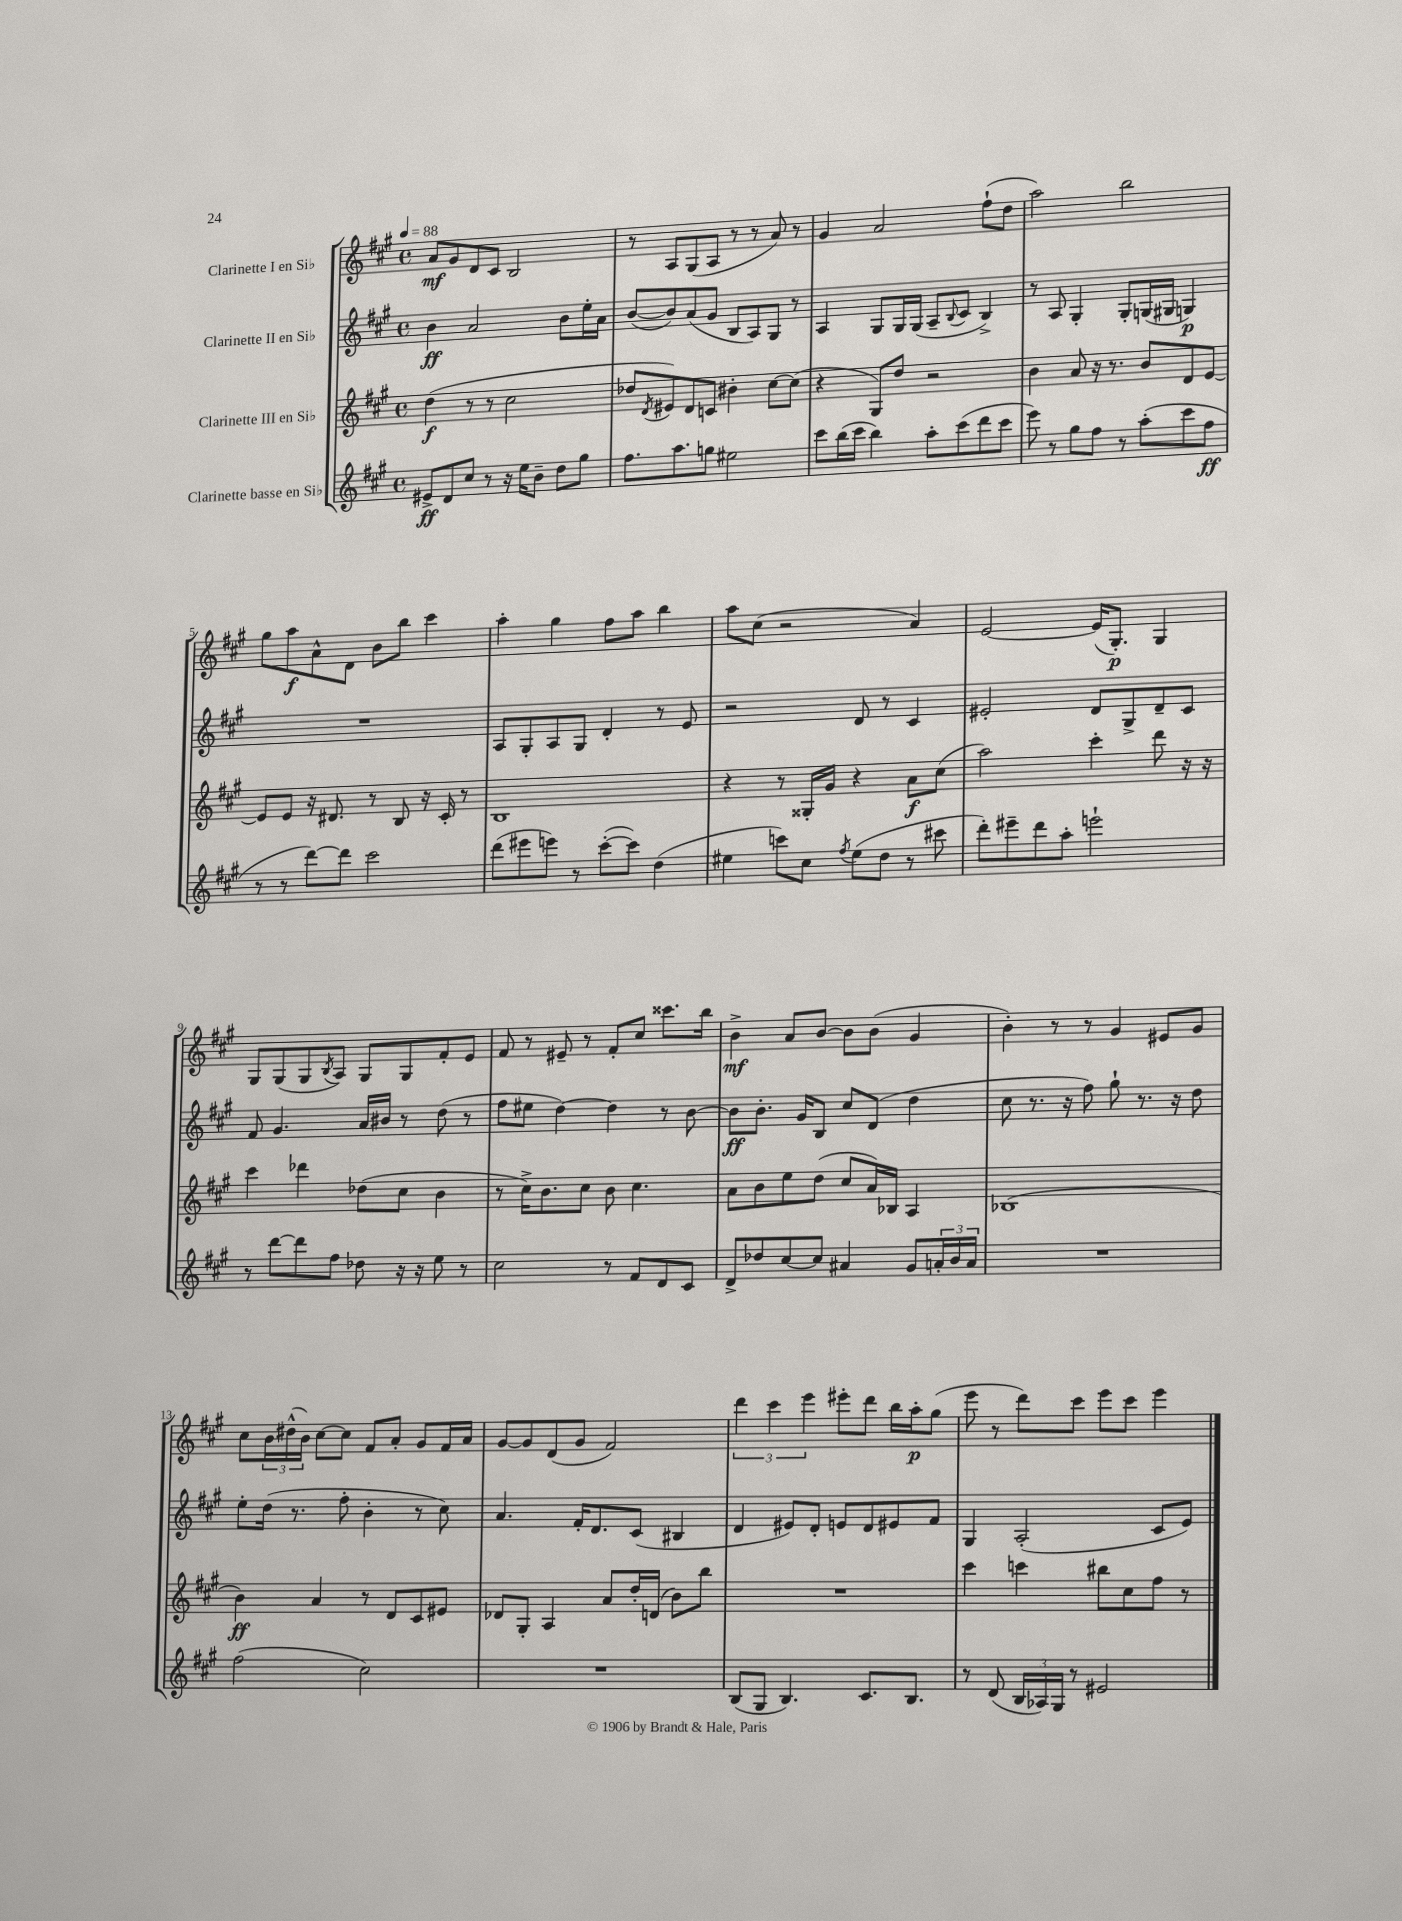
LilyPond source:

<<
\new StaffGroup <<
\new Staff = "s0" \with { instrumentName = "Clarinette I en Sib" } {
    \clef treble \key a \major \defaultTimeSignature \time 4/4 \tempo 4 = 88
    a'8\mf gis'8 d'8 cis'8 b2 |
    r8 a8 gis8( a8 r8 r8 a'8) r8 |
    gis'4 a'2 fis''8-!( d''8 |
    a''2) b''2 |
    gis''8 a''8\f a'8-^ d'8 b'8 b''8 cis'''4 |
    a''4-. gis''4 fis''8 a''8 b''4 |
    a''8 cis''8( r2 a'4) |
    e'2~ e'16( gis8.-.\p) gis4 |
    gis8 gis8( gis8 \acciaccatura { b8 } a8) gis8 gis8 fis'8-. e'8 |
    fis'8 r8 eis'8-- r8 fis'8-. cis''8 cisis'''8. b''16 |
    b'4->\mf a'8 b'8~ b'8 b'8( gis'4 |
    b'4-.) r8 r8 gis'4 eis'8 gis'8 |
    cis''8 \tuplet 3/2 { b'16 dis''16-^( b'16) } cis''8~ cis''8 fis'8 a'8-. gis'8 fis'16 a'16 |
    gis'8~ gis'8 d'8( gis'8 fis'2) |
    \tuplet 3/2 { d'''4 cis'''4 e'''4 } eis'''8-. d'''8 b''16 a''16-.\p gis''8( |
    e'''8 r8 d'''8) cis'''8 e'''8 cis'''8 e'''4 \bar "|." |
}
\new Staff = "s1" \with { instrumentName = "Clarinette II en Sib" } {
    \clef treble \key a \major \defaultTimeSignature \time 4/4
    b'4\ff a'2 b'8 e''16-. a'16 |
    b'8~( b'8) a'8( gis'8 b8 a8) gis8 r8 |
    a4 gis8 gis16 gis16( a8-- \appoggiatura { b8 } cis'8 b4->) |
    r8 a8 gis4-. gis8-. g16( gis16 g4\p) |
    R1 |
    a8 gis8-. a8 gis8 d'4-. r8 e'8 |
    r2 d'8 r8 cis'4 |
    eis'2-. d'8 gis8-> d'8-- cis'8 |
    fis'8 gis'4. a'16 bis'16 r8 d''8( r8 |
    fis''8 eis''8 d''4~) d''4 r8 b'8~ |
    b'8\ff b'8.-. gis'16 b8 cis''8 d'8( d''4 |
    cis''8 r8. r16 fis''8) gis''8-! r8. r16 d''8 |
    e''8-. d''16( r8. fis''8-. b'4-. r8 cis''8) |
    a'4. fis'16-. d'8. cis'8( bis4 |
    d'4 eis'8) d'8-. e'8 d'8 eis'8 fis'8 |
    gis4 a2-.( cis'8 e'8) \bar "|." |
}
\new Staff = "s2" \with { instrumentName = "Clarinette III en Sib" } {
    \clef treble \key a \major \defaultTimeSignature \time 4/4
    d''4\f( r8 r8 cis''2 |
    des''8 \acciaccatura { d'8 } eis'8) d'8 c'8 bis'4-. cis''8~ cis''8( |
    r4 gis8) d''8 r2 |
    b'4 a'8 r16 r8. b'8 d'8 e'8~ |
    e'8 e'8 r16 dis'8. r8 b8 r16 cis'16-. r8 |
    b1 |
    r4 r8 gisis16-. gis'16 r4 a'8\f cis''8( |
    a''2) cis'''4-. d'''8 r16 r16 |
    cis'''4 des'''4 des''8( cis''8 b'4 |
    r8 cis''16->) b'8. cis''8 b'8 cis''4. |
    a'8 b'8 e''8 d''8( cis''8 a'16) bes16 a4 |
    bes1( |
    b'4\ff) a'4 r8 d'8 cis'8 eis'8 |
    des'8 gis8-. a4 a'8 d''16-. d'16( b'8) b''8 |
    R1 |
    cis'''4 c'''4 bis''8 cis''8 fis''8 r8 \bar "|." |
}
\new Staff = "s3" \with { instrumentName = "Clarinette basse en Sib" } {
    \clef treble \key a \major \defaultTimeSignature \time 4/4
    eis'8->\ff d'8 cis''8 r8 r16 e''16 b'8-- d''8 gis''8 |
    fis''8. a''8. g''8 eis''2 |
    cis'''8 b''16( cis'''16 b''4) a''8-. cis'''8( d'''8 cis'''8 |
    e'''8) r8 gis''8 fis''8 r8 a''8-.( cis'''8 fis''8\ff |
    r8 r8 d'''8~) d'''8 cis'''2 |
    d'''8( eis'''8 e'''8) r8 cis'''8~-.( cis'''8) d''4( |
    eis''4 c'''8) cis''8 \acciaccatura { fis''8 } eis''8( d''8 r8 cis'''8 |
    d'''8-.) eis'''8-- d'''8 a''8-. e'''2-! |
    r8 d'''8~ d'''8 fis''8 des''8 r16 r16 e''8 r8 |
    cis''2 r8 fis'8 d'8 cis'8 |
    d'8-> des''8 cis''8~ cis''8 ais'4 gis'8 \tuplet 3/2 { a'16-. b'16 a'16 } |
    R1 |
    fis''2( cis''2) |
    R1 |
    b8( gis8 b4.) cis'8. b8. |
    r8 d'8( \tuplet 3/2 { b16 aes16) gis16 } r8 eis'2 \bar "|." |
}
>>
>>
